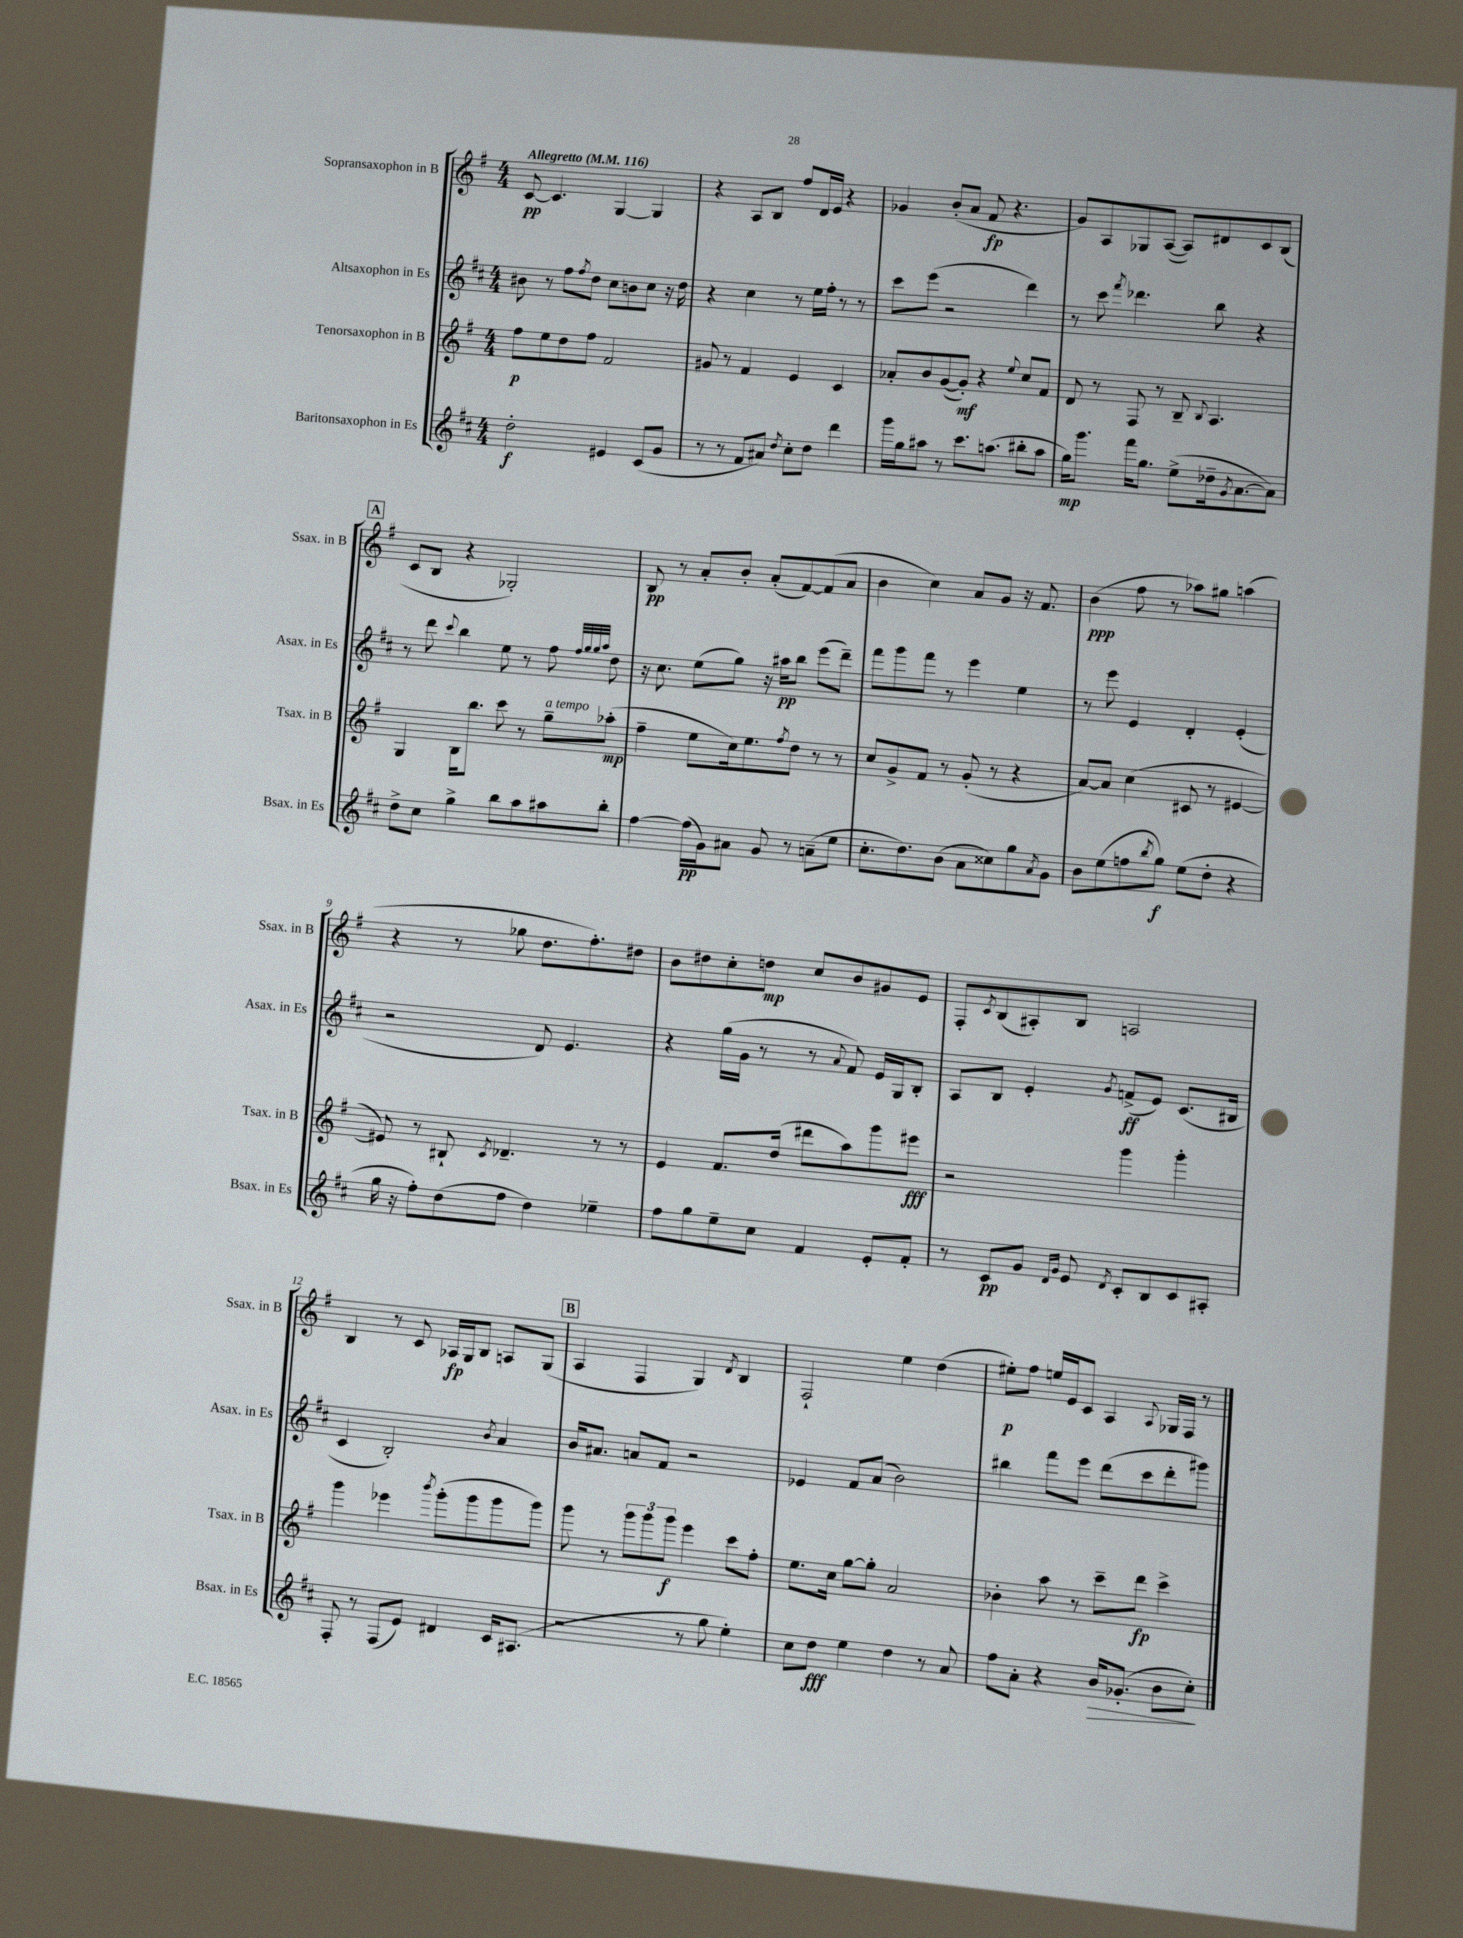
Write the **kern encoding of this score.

**kern	**dynam	**kern	**dynam	**kern	**dynam	**kern	**dynam
*part4	*part4	*part3	*part3	*part2	*part2	*part1	*part1
*staff4	*staff4	*staff3	*staff3	*staff2	*staff2	*staff1	*staff1
*I"Baritonsaxophon in Es	*	*I"Tenorsaxophon in B	*	*I"Altsaxophon in Es	*	*I"Sopransaxophon in B	*
*I'Bsax. in Es	*	*I'Tsax. in B	*	*I'Asax. in Es	*	*I'Ssax. in B	*
*clefG2	*	*clefG2	*	*clefG2	*	*clefG2	*
*k[f#c#]	*	*k[f#]	*	*k[f#c#]	*	*k[f#]	*
*M4/4	*	*M4/4	*	*M4/4	*	*M4/4	*
*MM116	*	*MM116	*	*MM116	*	*MM116	*
=1	=1	=1	=1	=1	=1	=1	=1
!	!	!	!	!	!	!LO:TX:a:B:t=Allegretto	!
2dd'\	f	8ff#\L	p	8b#X\	.	[8c/	pp
.	.	8ee\	.	8r	.	4.c/]	.
.	.	8dd\	.	8ff#\L	.	.	.
.	.	.	.	8qff#/	.	.	.
.	.	8ff#\J	.	8dd\J	.	.	.
4e#X/	.	2f#/	.	8cc#\L	.	[4G/	.
.	.	.	.	8bn\	.	.	.
(8c#/L	.	.	.	8cc#\J	.	4G/]	.
8g/J	.	.	.	16r	.	.	.
.	.	.	.	16dd\	.	.	.
=2	=2	=2	=2	=2	=2	=2	=2
8r	.	8g#X/	.	4r	.	4r	.
8r	.	8r	.	.	.	.	.
8f#/L	.	4f#/	.	4cc#\	.	8A/L	.
8a#X/J)	.	.	.	.	.	8B/J	.
8qdd/	.	.	.	.	.	.	.
8cc#'\L	.	4e/	.	8r	.	8ff#/L	.
8dd\J	.	.	.	16ee\LL	.	16d/L	.
.	.	.	.	16ff#'\JJ	.	16e/JJ	.
4ddd\	.	4c/	.	8r	.	4r	.
.	.	.	.	8r	.	.	.
=3	=3	=3	=3	=3	=3	=3	=3
16ggg\LL	.	8a-X'/L	.	8ccc#\L	.	4g-X/	.
16gg\J	.	.	.	.	.	.	.
8aa#X\J	.	8b/	.	(8eee\J	.	.	.
8r	.	([8g/	.	2r	.	(8b'/L	.
8.ccc#\L	.	8g'/J])	mf	.	.	8a/J	.
.	.	4r	.	.	.	8f#/	fp
(8.aan\J	.	.	.	.	.	.	.
.	.	.	.	.	.	4.r	.
.	.	8qqee/	.	.	.	.	.
8bb#X'\L	.	8cc/L	.	4ddd\)	.	.	.
8aa\J	.	8f#/J	.	.	.	.	.
=4	=4	=4	=4	=4	=4	=4	=4
16gg\KL)	mp	8d/	.	8r	.	8g/L)	.
8.ggg\J	.	.	.	.	.	.	.
.	.	8r	.	8ccc#\	.	8A/	.
.	.	.	.	8qfff#/	.	.	.
16fff#\KL	.	8F#/	.	4.ddd-X\	.	8G-X/	.
8.gg\J	.	.	.	.	.	.	.
.	.	8r	.	.	.	([8A/J	.
(8ee^\L	.	8B~/	.	.	.	8A/L])	.
.	.	8qqB/	.	.	.	.	.
16dd-X~\k	.	4.A/	.	8bb\	.	8d#X/	.
8qg/	.	.	.	.	.	.	.
[8.a\	.	.	.	.	.	.	.
.	.	.	.	4r	.	8c/	.
8a\J])	.	.	.	.	.	(8B/J	.
!!LO:LB:g=z
!!LO:REH:place=s1:t=A
=5	=5	=5	=5	=5	=5	=5	=5
8dd^\L	.	4G/	.	8r	.	8c/L	.
8cc#\J	.	.	.	8ddd\	.	8B/J	.
.	.	.	.	8qqccc#/	.	.	.
4gg^\	.	16B\KL	.	4bb\	.	4r	.
.	.	8.bb\J	.	.	.	.	.
8bb\L	.	8ccc\	.	8ee\	.	2G-X'/)	.
8aa\	.	8r	.	8r	.	.	.
!	!	!LO:TX:a:i:t=a tempo	!	!	!	!	!
8aa#X\	.	8gg~\L	.	8ff#\	.	.	.
.	.	.	.	32qqff#/LLL	.	.	.
.	.	.	.	32qqgg/	.	.	.
.	.	.	.	32qqgg/	.	.	.
.	.	.	.	32qqaa/JJJ	.	.	.
8bb'\J	.	(8aa-X'\J	mp	8dd\	.	.	.
=6	=6	=6	=6	=6	=6	=6	=6
[4ff#\	.	4ff#~\	.	16r	.	8B/	pp
.	.	.	.	8.cc#\	.	.	.
.	.	.	.	.	.	8r	.
(16ff#\LL]	pp	8ee\L	.	(8ee\L	.	8a'/L	.
16g\J)	.	.	.	.	.	.	.
8a#X\J	.	16cc\k)	.	8gg\J)	.	8b'/J	.
.	.	8.ee\	.	.	.	.	.
8g/	.	.	.	16r	.	(8a'/L	.
.	.	.	.	16aa#X\KL	pp	.	.
.	.	8qff#/	.	.	.	.	.
8r	.	8dd\J	.	8bb\J	.	[8f#/)	.
(8an~\L	.	8r	.	(8eee\L	.	(8f#/]	.
8ee\J	.	8r	.	8ddd~\J)	.	8a/J	.
=7	=7	=7	=7	=7	=7	=7	=7
8.cc#'\L	.	8cc/L	.	8fff#\L	.	4b\	.
.	.	8g^/	.	8ggg\	.	.	.
8.dd\)	.	.	.	.	.	.	.
.	.	8f#/J	.	8fff#\J	.	4cc\)	.
(8b\J	.	8r	.	8r	.	.	.
8a\L	.	(8g'/	.	4eee\	.	8a/L	.
8cc##X\)	.	8r	.	.	.	8g/J	.
8gg\	.	4r	.	4ee\	.	16r	.
.	.	.	.	.	.	8.f#/	.
8qa/	.	.	.	.	.	.	.
8g\J	.	.	.	.	.	.	.
=8	=8	=8	=8	=8	=8	=8	=8
8b\L	.	[8a/L)	.	8r	.	(4b\	ppp
(8ee\	.	8a/J]	.	8eee\	.	.	.
8ffn\	.	(4cc\	.	4e/	.	8ff#\	.
8qbb/	.	.	.	.	.	.	.
8gg\J)	f	.	.	.	.	8r	.
(8ee\L	.	8c#X/	.	4d'/	.	8aa-X\L)	.
8dd'\J	.	8r	.	.	.	8gg#X\J	.
4r	.	[4e#X/	.	(4e'/	.	(4aan\	.
!!LO:LB:g=z
=9	=9	=9	=9	=9	=9	=9	=9
16gg\	.	8e#X/])	.	2r	.	4r	.
16r	.	.	.	.	.	.	.
8ff#'\L)	.	8r	.	.	.	.	.
(8dd\	.	8B#X`/	.	.	.	8r	.
.	.	8qc/	.	.	.	.	.
8ff#\J	.	4.d-X~/	.	.	.	8gg-X\	.
4dd\)	.	.	.	8d/)	.	8.dd\L	.
.	.	.	.	4.e/	.	.	.
.	.	.	.	.	.	8.ff#'\)	.
4ee-X~\	.	8r	.	.	.	.	.
.	.	8r	.	.	.	8dd#X\J	.
=10	=10	=10	=10	=10	=10	=10	=10
8ff#\L	.	4e/	.	4r	.	8b\L	.
8gg\	.	.	.	.	.	8dd#X\	.
8ee~\	.	8.f#/L	.	(16gg\LL	.	8cc'\	.
.	.	.	.	16g\JJ	.	.	.
8cc#\J	.	.	.	8r	.	8ddn\J	mp
.	.	(16dd/Jk	.	.	.	.	.
4f#/	.	8ddd#X\L	.	8r	.	8cc/L	.
.	.	.	.	8qqa/	.	.	.
.	.	8aa\)	.	8f#/)	.	8b/	.
8e'/L	.	8ggg\	.	16e/LL	.	8g#X/	.
.	.	.	.	16G/J	.	.	.
8f#'/J	.	8eee#X\J	fff	8B'/J	.	8e/J	.
=11	=11	=11	=11	=11	=11	=11	=11
8r	.	2r	.	8A/L	.	8F#'/L	.
.	.	.	.	.	.	8qc/	.
8c#/L	pp	.	.	8B/J	.	(8B/	.
8g/J	.	.	.	4e'/	.	8A#X'/)	.
16qqd/LL	.	.	.	.	.	.	.
16qqg/JJ	.	.	.	.	.	.	.
8e/	.	.	.	.	.	8B/J	.
8qd/	.	.	.	8qg/	.	.	.
8c#'/L	.	4ggg\	.	(8fn^/L	ff	2An/	.
8B/	.	.	.	8e/J)	.	.	.
8c#/	.	4ggg'\	.	(8.c#/L	.	.	.
8A#X'/J	.	.	.	.	.	.	.
.	.	.	.	16B#X/Jk	.	.	.
!!LO:LB:g=z
=12	=12	=12	=12	=12	=12	=12	=12
8F#'/	.	4ggg\	.	4c#/	.	4B/	.
8r	.	.	.	.	.	.	.
(8F#/L	.	4eee-X\	.	2B'/)	.	8r	.
8e/J)	.	.	.	.	.	8c/	.
.	.	8qbbb/	.	.	.	.	.
4d#X/	.	(8ggg'\L	.	.	.	16A-X/LL	fp
.	.	.	.	.	.	16G/J	.
.	.	8ggg\	.	.	.	8B/J	.
.	.	.	.	8qb/	.	.	.
16c#/KL	.	8ggg\	.	4a/	.	8An/L	.
(8.A#X/J	.	.	.	.	.	.	.
.	.	8ggg\J)	.	.	.	(8G/J	.
!!LO:REH:place=s1:t=B
=13	=13	=13	=13	=13	=13	=13	=13
2r	.	8ggg\	.	16b/KL	.	4A/	.
.	.	.	.	8.a#X/J	.	.	.
.	.	8r	.	.	.	.	.
.	.	12ggg\L	.	8an/L	.	4F#/	.
.	.	12ggg\	.	.	.	.	.
.	.	.	.	8f#/J	.	.	.
.	.	12ggg\J	f	.	.	.	.
8r	.	4eee\	.	2r	.	4G/)	.
8gg\	.	.	.	.	.	.	.
.	.	.	.	.	.	8qd/	.
4ee'\)	.	8ccc\L	.	.	.	4B/	.
.	.	8ff#'\J	.	.	.	.	.
=14	=14	=14	=14	=14	=14	=14	=14
8cc#\L	.	8.ee\L	.	4e-X/	.	2F#`/	.
8dd\J	fff	.	.	.	.	.	.
.	.	16cc\Jk	.	.	.	.	.
4ee\	.	[8gg\L	.	8f#/L	.	.	.
.	.	8gg'\J]	.	(8a/J	.	.	.
4dd\	.	2a/	.	2b\)	.	4ee\	.
8r	.	.	.	.	.	(4dd\	.
8a/	.	.	.	.	.	.	.
=15	=15	=15	=15	=15	=15	=15	=15
8ff#\L	.	4b-X'\	.	4bb#X\	.	8ee#X'\L)	p
8a'\J	.	.	.	.	.	8ff#\J	.
4r	.	8aa\	.	8fff#\L	.	16een/LL	.
.	.	.	.	.	.	16e/J	.
.	.	8r	.	8eee\J	.	8c/J	.
!	!LO:HP:b	!	!	!	!	!	!
16b/KL	>	8ccc~\L	.	(8ddd\L	.	4A/	.
(8.g-X'/J	.	.	.	.	.	.	.
.	.	8ddd\J	fp	8ccc#\	.	.	.
.	.	.	.	.	.	8qqA/	.
8b\L	.	4ccc^\	.	8ddd'\	.	16G-X/LL	.
.	.	.	.	.	.	16F#/JJ	.
8cc#'\J)	.	.	.	8ggg#X\J)	.	8r	.
.	]	.	.	.	.	.	.
==	==	==	==	==	==	==	==
*-	*-	*-	*-	*-	*-	*-	*-
